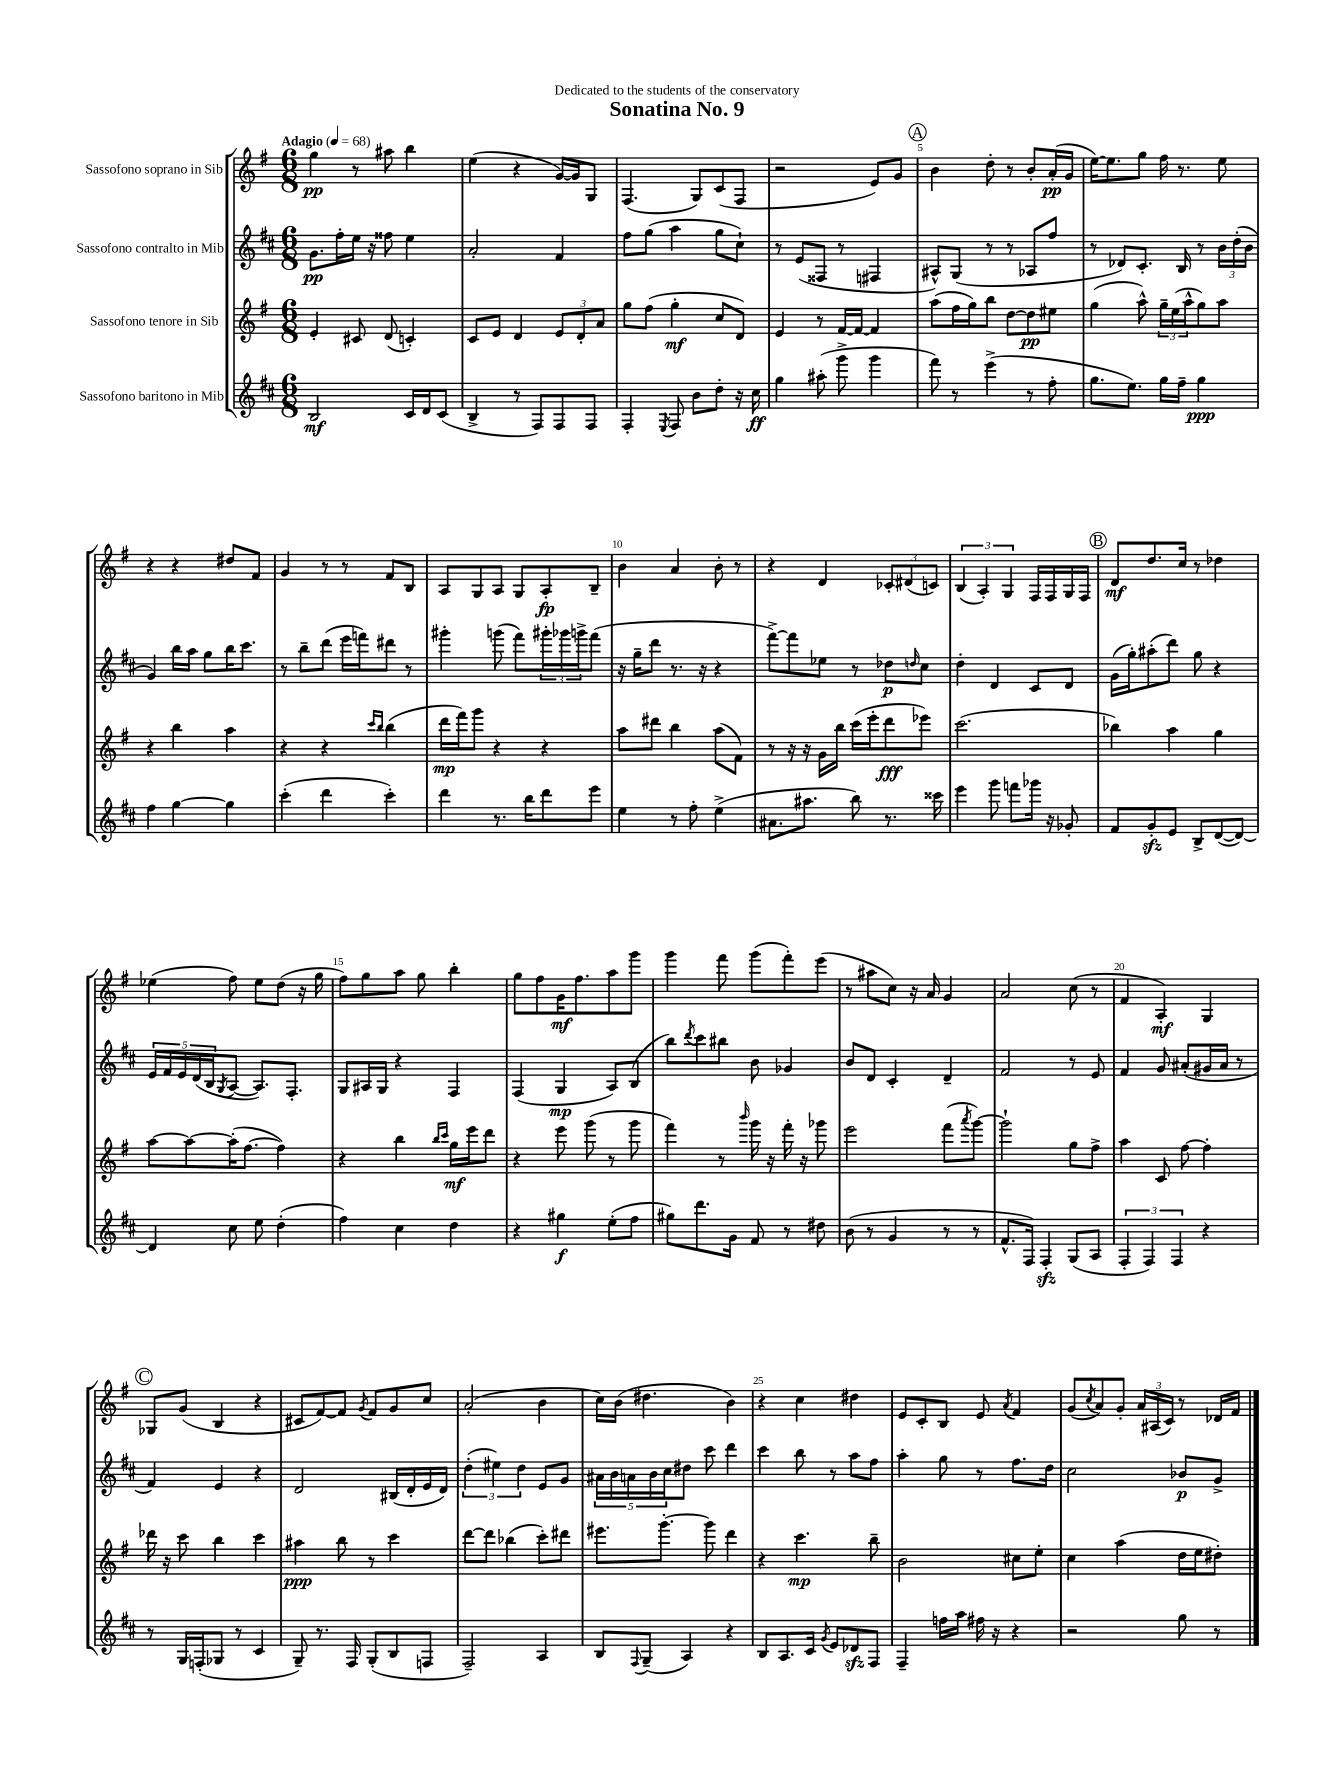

**kern	**kern	**kern	**kern
*staff4	*staff3	*staff2	*staff1
*clefG2	*clefG2	*clefG2	*clefG2
*k[f#c#]	*k[f#]	*k[f#c#]	*k[f#]
*M6/8	*M6/8	*M6/8	*M6/8
*MM68	*MM68	*MM68	*MM68
2B	4e'	8.g	4gg
.	.	16ff#'	.
.	8c#	16ee	8r
.	.	16r	.
.	(8d	8ff##	8aa#
16c#	4c')	4ee	4bb
16d	.	.	.
(8c#	.	.	.
=	=	=	=
4B^	8c	2a'	(4ee
.	8e	.	.
8r	4d	.	4r
8F#)	.	.	.
8F#	12e	4f#	[16g)
.	.	.	16g]
.	12d'	.	.
8F#	.	.	8G
.	12a	.	.
=	=	=	=
4F#'	8gg	8ff#	(4.F#
.	(8ff#	(8gg	.
8qE	.	.	.
8F#	4gg'	4aa	.
8b	.	.	8G)
8dd'	8cc	8gg	(8c
16r	8d)	8cc#`)	8F#
16cc#	.	.	.
=	=	=	=
4gg	4e	8r	2r
.	.	(8e	.
(8aa#'	8r	8F##	.
8ggg^	[16f#	8r	.
.	16f#_	.	.
4ggg	4f#]	4F#	8e)
.	.	.	8g
=	=	=	=
8fff#)	(8aa	8A#^^)	4b
8r	16ff#	(8G	.
.	16gg)	.	.
(4eee^	8bb	8r	8dd'
.	[8dd	8r	8r
8r	8dd]	8A-	8b'
8ff#'	8ee#	8ff#	(16a'
.	.	.	16g
=	=	=	=
8.gg	(4gg	8r	[16ee)
.	.	.	8.ee]
.	.	8d-)	.
8.ee)	.	.	.
.	8aa^^)	8.c#'	8gg
16gg	24gg~	.	16ff#
.	(24ee	.	.
16ff#~	.	16B	8.r
.	24aa^^	.	.
4gg	8gg)	8r	.
.	8aa	24b	8ee
.	.	(24dd'	.
.	.	24b	.
=	=	=	=
4ff#	4r	4g)	4r
[4gg	4bb	16bb	4r
.	.	16aa	.
.	.	8gg	.
4gg]	4aa	16bb	8dd#
.	.	8.ccc#	.
.	.	.	8f#
=	=	=	=
(4ccc#'	4r	8r	4g
.	.	8bb~	.
4ddd	4r	(8ddd	8r
.	.	16eee	8r
.	.	16fff)	.
.	16qqccc	.	.
.	16qqbb	.	.
4ccc#')	(4bb	8ddd#	8f#
.	.	8r	8B
=	=	=	=
4ddd	16ddd	4ggg#'	8A
.	16fff#)	.	.
.	8ggg	.	8G
8.r	4r	(8ggg	8A
.	.	8fff#)	8G
16bb	.	.	.
8ddd	4r	24ggg#'	8A'
.	.	24ggg-	.
.	.	24ggg^	.
8eee	.	(8fff#	8B~
=	=	=	=
4ee	8aa	16r	4b
.	.	16gg~	.
.	8ddd#	8ddd	.
8r	4bb	8.r	4a
8ff#'	.	.	.
.	.	16r	.
(4ee^	(8aa	4r	8b'
.	8f#)	.	8r
=	=	=	=
8.a#	8r	[8fff#^)	4r
.	16r	8fff#]	.
8.aa#	16r	.	.
.	16g	8ee-	4d
.	16bb	.	.
8bb)	(16ccc	8r	.
.	16eee'	.	.
8.r	8ddd	8dd-	12c-'
.	.	.	(12d#
.	.	16qqdd	.
.	8eee-)	8cc#	.
.	.	.	12c)
16ccc##	.	.	.
=	=	=	=
4eee	(2.ccc	4dd'	(6B
.	.	.	6A')
8ggg	.	4d	.
.	.	.	6G
8fff	.	.	.
16ggg-	.	8c#	16F#
16r	.	.	16F#
8g-'	.	8d	16G
.	.	.	16F#
=	=	=	=
8f#	4bb-)	(16g	8d
.	.	16gg')	.
8g'	.	(8aa#'	8.dd
8e	4aa	8ddd)	.
.	.	.	16cc
8B^	.	8gg	8r
([8d	4gg	4r	4dd-
8d_)	.	.	.
=	=	=	=
4d]	[8aa	20e	(4ee-
.	.	20f#	.
.	.	20e	.
.	8aa_	.	.
.	.	(20d	.
.	.	20B	.
.	.	8qG	.
8cc#	(16aa']	[8A	8ff#)
.	[8.ff#	.	.
8ee	.	8.A])	8ee-
(4dd'	4ff#])	.	(8dd
.	.	8.F#'	.
.	.	.	16r
.	.	.	16gg
=	=	=	=
4ff#)	4r	8G	8ff#)
.	.	16A#	8gg
.	.	16G	.
4cc#	4bb	4r	8aa
.	.	.	8gg
.	16qqbb	.	.
.	16qqccc	.	.
4dd	16gg	4F#	4bb'
.	16eee	.	.
.	8ddd	.	.
=	=	=	=
4r	4r	(4F#	8gg
.	.	.	8ff#
4gg#	8eee	4G	16g
.	.	.	8.ff#
.	(8ggg	.	.
(8ee'	8r	8A)	8aa
8ff#	8ggg	(8B	8ggg
=	=	=	=
8gg#)	4fff#)	8bb)	4ggg
.	.	8qddd	.
8.ddd	.	8ccc#	.
.	8r	8bb#	8fff#
16g	.	.	.
.	16qqbbb	.	.
8f#	16ggg	8b	(8ggg
.	16r	.	.
8r	16fff#'	4g-	8fff#')
.	16r	.	.
8dd#	8ggg-	.	(8eee
=	=	=	=
(8b	2eee	8b	8r
8r	.	8d	8aa#
4g	.	4c#'	8cc)
.	.	.	16r
.	.	.	16a
8r	(8fff#	4d~	4g
.	8qaaa	.	.
8r	[8ggg)	.	.
=	=	=	=
8.f#^^	2ggg`]	2f#	2a
16F#)	.	.	.
4F#'	.	.	.
(8G	8gg	8r	(8cc
8A	8ff#^	8e	8r
=	=	=	=
6F#'	4aa	4f#	4f#
6F#)	.	.	.
.	8c	8g	4A')
6F#	.	.	.
.	[8ff#	(8a#'	.
4r	4ff#']	16g#	4G
.	.	16a#	.
.	.	8r	.
=	=	=	=
8r	16ddd-	4f#)	8G-
.	16r	.	.
16G	8ccc	.	(8g
(16F'	.	.	.
8G-	4bb	4e	4B
8r	.	.	.
4c#	4ccc	4r	4r
=	=	=	=
8G~)	4aa#	2d	8c#
8.r	.	.	[8f#)
.	8bb	.	8f#]
16F#	.	.	.
.	.	.	8qg
(8G'	8r	.	8f#
8B	4ccc	(16B#	8g
.	.	16d'	.
8F	.	16e	8cc
.	.	16d)	.
=	=	=	=
2F#~)	[8ddd	(6dd'	(2a'
.	8ddd]	.	.
.	.	6ee#)	.
.	(4bb-	.	.
.	.	6dd	.
4A	8ccc')	8e	4b
.	8ddd#	8g	.
=	=	=	=
8B	8.eee#	20a#	16cc)
.	.	20b	.
.	.	.	(16b
.	.	20a	.
8qqF#	.	.	.
(8G~	.	.	4.dd#
.	.	20b	.
.	[8.ggg'	.	.
.	.	20cc#	.
4A)	.	8dd#	.
.	8ggg]	8ccc#	.
4r	4ddd	4ddd	4b)
=	=	=	=
8B	4r	4ccc#	4r
8.A	.	.	.
.	4.ccc	8bb	4cc
16c#	.	.	.
8qg	.	.	.
8e	.	8r	.
8d-	.	8aa	4dd#
8F#	8bb~	8ff#	.
=	=	=	=
4F#~	2b	4aa'	8e
.	.	.	8c'
16ff	.	8gg	8B
16aa	.	.	.
16ff#	.	8r	8e
16r	.	.	.
.	.	.	8qa
4r	8cc#	8.ff#	4f#
.	8ee'	.	.
.	.	16dd	.
=	=	=	=
2r	4cc	2cc#	(8g
.	.	.	8qcc
.	.	.	8a)
.	(4aa	.	8g'
.	.	.	24a
.	.	.	(24A#
.	.	.	24c)
8gg	16dd	8b-	8r
.	16ee	.	.
8r	8dd#')	8g^	16d-
.	.	.	16f#
==	==	==	==
*-	*-	*-	*-
